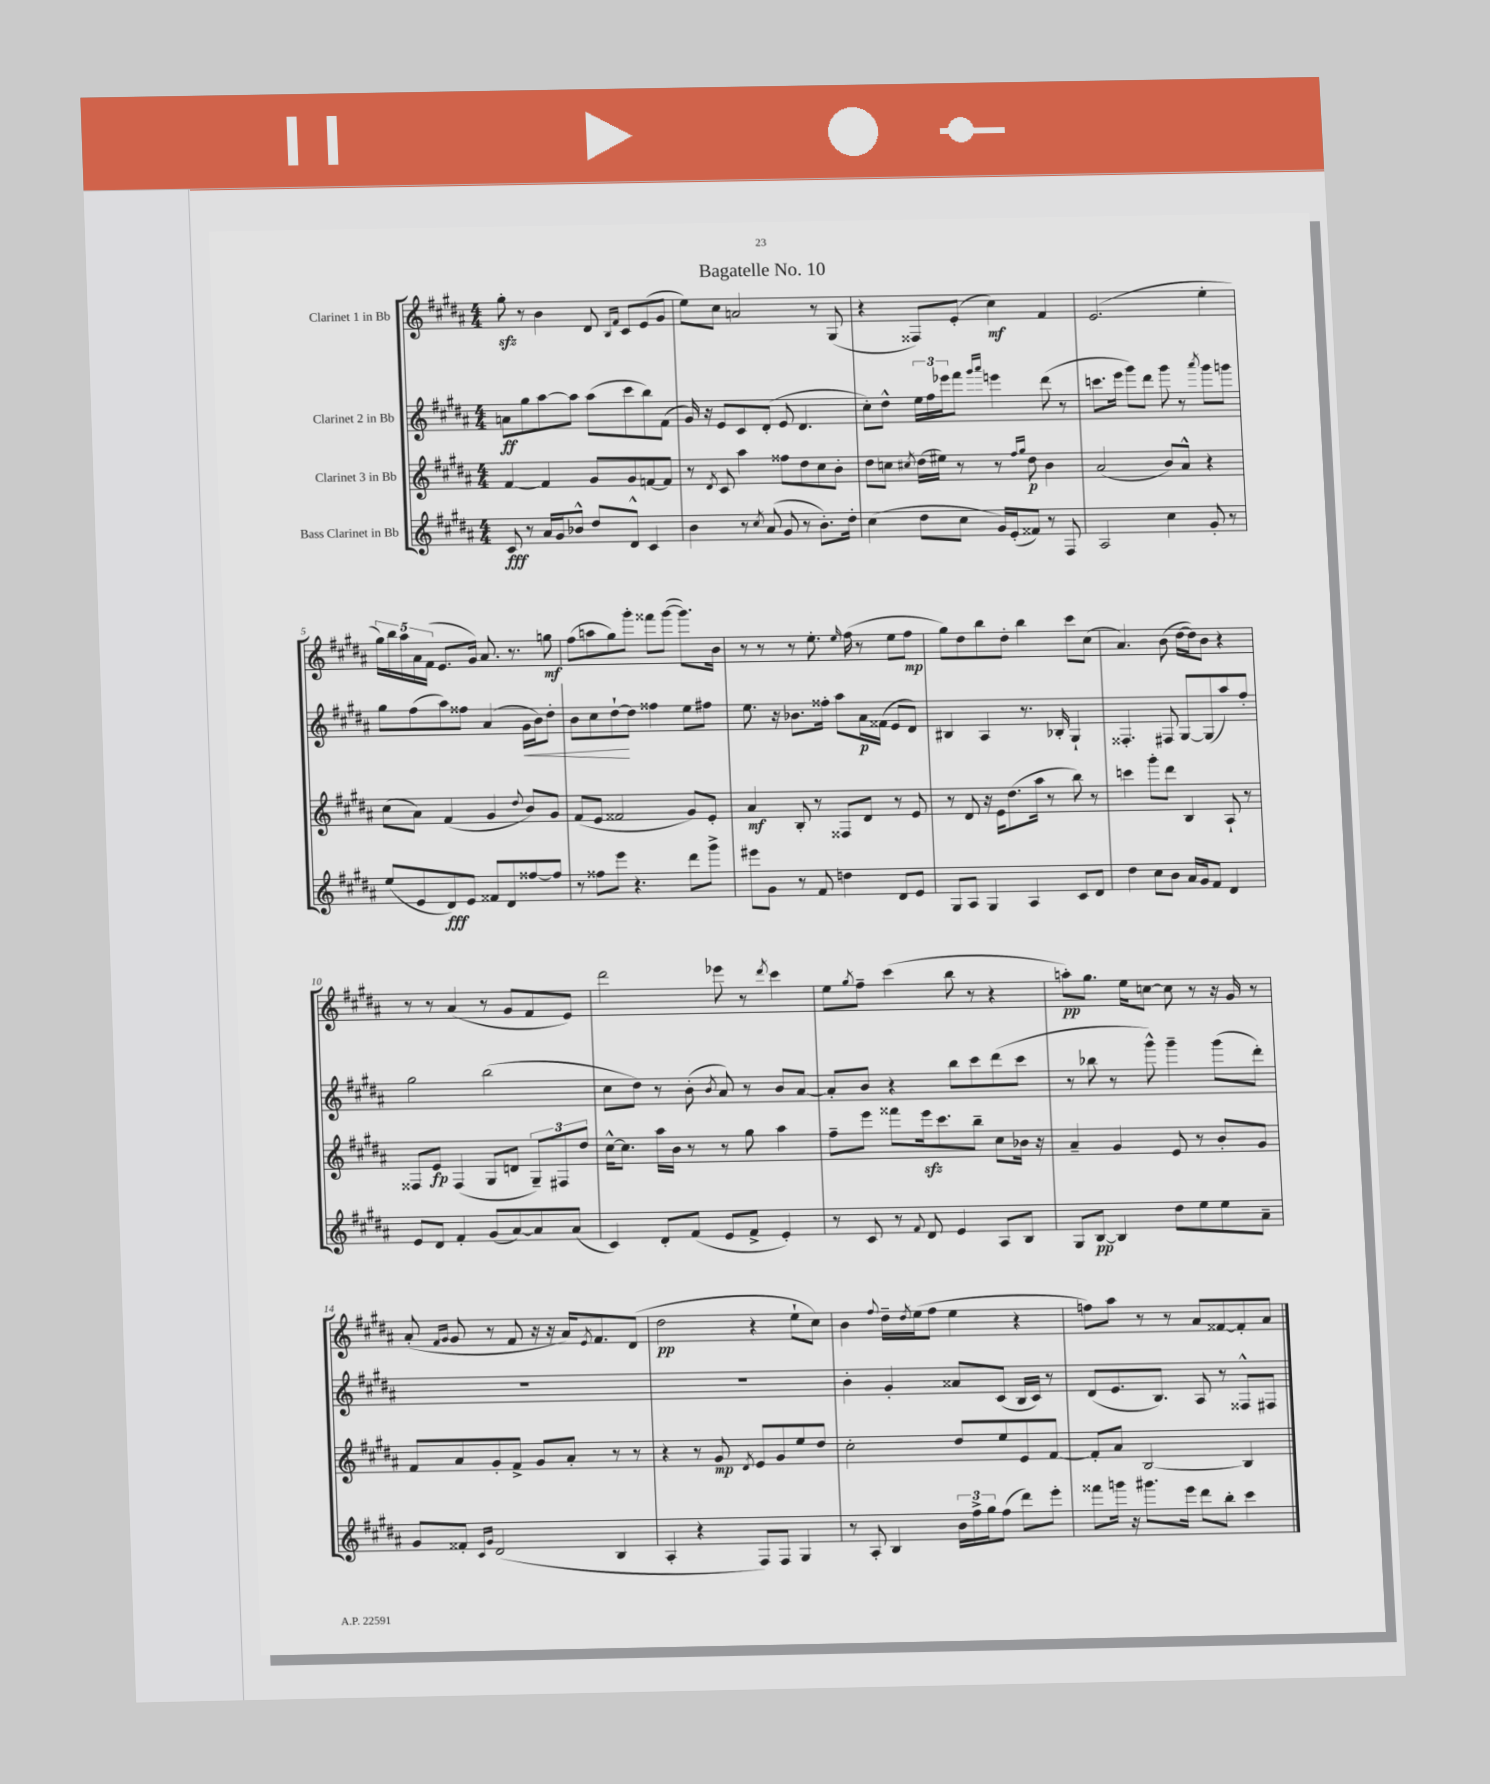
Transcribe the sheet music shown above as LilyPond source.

\header { title = "Bagatelle No. 10" }
<<
\new StaffGroup <<
\new Staff = "s0" \with { instrumentName = "Clarinet 1 in Bb" } {
    \clef treble \key b \major \numericTimeSignature \time 4/4
    gis''8-.\sfz r8 b'4 dis'8 \grace { b16 fis'16 } cis'8 e'8( gis'8 |
    e''8) cis''8 a'2 r8 gis8( |
    r4 fisis8) e'8-.( cis''4\mf) fis'4 |
    e'2.( e''4-. |
    \tuplet 5/4 { gis''16) b''16 ais''16 ais'16 fis'16( } e'8. gis'16) ais'8. r8. g''8\mf |
    fis''8( a''8 gis''8) gis'''8-. fisis'''8 gis'''8~( gis'''8.) b'16 |
    r8 r8 r8 e''8.-. \grace { e''16 } fis''16( r8 e''8 fis''8\mp |
    gis''8) dis''8 b''8 dis''8-. b''4 cis'''8 cis''8( |
    ais'4.) b'8( dis''16~ dis''16) b'8 r4 |
    r8 r8 ais'4( r8 gis'8 fis'8 e'8) |
    dis'''2 ees'''8 r8 \acciaccatura { dis'''8 } cis'''4 |
    e''8 \acciaccatura { gis''8 } fis''8-- cis'''4( b''8 r8 r4 |
    a''8-.\pp) gis''8. e''16 c''8~ c''8 r8 r16 gis'16 r8 |
    ais'8-.( \grace { fis'16 gis'16 } gis'8 r8 fis'8 r16 r16 ais'16) \acciaccatura { e'8 } fis'8. dis'8( |
    dis''2\pp r4 e''8-! cis''8) |
    b'4 \appoggiatura { fis''8 } dis''16-- \acciaccatura { dis''8 } e''16( fis''8 e''4 r4 |
    f''8) ais''8 r8 r8 ais'8 fisis'8~ fisis'8-. ais'8 \bar "|." |
}
\new Staff = "s1" \with { instrumentName = "Clarinet 2 in Bb" } {
    \clef treble \key b \major \numericTimeSignature \time 4/4
    a'8\ff gis''8 ais''8~ ais''8 ais''8( cis'''8 b''8) fis'8( |
    gis'16) r16 e'8 cis'8 dis'8-.( e'8 dis'4. |
    cis''8-.) dis''8-^ \tuplet 3/2 { e''16 fis''16 ees'''16 } fis'''8 \grace { gis'''16 ais'''16 } e'''4 dis'''8( r8 |
    c'''8. e'''16 gis'''8) dis'''8 gis'''8 r8 \acciaccatura { ais'''8 } gis'''8 g'''8 |
    gis''8 fis''8( ais''8) fisis''8 ais'4( gis'16\< b'16) dis''8-. |
    b'8 cis''8 dis''8~-!\! dis''8 fisis''4 e''8 fis''8 |
    e''8. r16 bes'8. fisis''16-. ais''8 ais'16\p fisis'16( e'8 dis'8) |
    bis4 ais4 r8. bes16-. gis4-! |
    fisis4.-. fis8 gis8~ gis8( ais''8) fis''8-. |
    gis''2 b''2( |
    cis''8 dis''8) r8 b'8-.( \acciaccatura { b'8 } ais'8) r8 b'8 ais'8~ |
    ais'8-. b'8 r4 b''8 cis'''8 dis'''8( cis'''8 |
    r8 bes''8 r8 gis'''8-^) gis'''4-- gis'''8( dis'''8-.) |
    R1 |
    R1 |
    b'4-. gis'4-. aisis'8 cis'8( b16 cis'16) r8 |
    dis'8( e'8. b8.) ais8 r8 fisis8-^ fis8 \bar "|." |
}
\new Staff = "s2" \with { instrumentName = "Clarinet 3 in Bb" } {
    \clef treble \key b \major \numericTimeSignature \time 4/4
    fis'4~ fis'4 gis'8 gis'8 f'8~ f'8 |
    r8 \acciaccatura { dis'8 } cis'8 ais''4 fisis''8 dis''8 cis''8 b'8-. |
    dis''8 c''8 \acciaccatura { cis''8 } dis''16( eis''16) r8 r8 \grace { fis''16 gis''16 } dis''8\p b'4 |
    ais'2( b'8) ais'8-^ r4 |
    cis''8( ais'8) fis'4( gis'4 \appoggiatura { dis''8 } b'8) gis'8 |
    fis'8( e'8 fisis'2 gis'8) e'8-. |
    ais'4\mf b8-. r8 fisis8 dis'8 r8 e'8 |
    r8 dis'8 r16 e'16 dis''8.( ais''16 r8 b''8) r8 |
    c'''4 gis'''8-. dis'''8 b4 ais8-! r8 |
    fisis8 e'8\fp fisis4( gis8 d'8 \tuplet 3/2 { gis8--) fis8 dis''8 } |
    cis''16~-^ cis''8. ais''16 b'16 r8 r8 gis''8 ais''4 |
    fis''8-- e'''8 fisis'''8 e'''16\sfz cis'''8. b''8-- cis''8 bes'16 r16 |
    ais'4-- gis'4 e'8 r8 b'8-. gis'8 |
    fis'8 ais'8 gis'8-. fis'8-> gis'8 ais'8-. r8 r8 |
    r4 r8 gis'8\mp \acciaccatura { dis'8 } e'8 gis'8 e''8 dis''8 |
    cis''2-. dis''8 e''8 e'8 fis'8~ |
    fis'8-. ais'8 b2~ b4 \bar "|." |
}
\new Staff = "s3" \with { instrumentName = "Bass Clarinet in Bb" } {
    \clef treble \key b \major \numericTimeSignature \time 4/4
    cis'8\fff r8 ais'16 gis'16 bes'8-^ dis''8 dis'8-^ cis'4 |
    b'4 r8 \acciaccatura { cis''8 } ais'8( gis'8 r8 b'8.-.) dis''16-. |
    cis''4( dis''8 cis''8 gis'16) e'16-.( fisis'8) r8 fis8 |
    ais2 cis''4 gis'8-. r8 |
    e''8( e'8 dis'8\fff) e'8 fisis'8 dis'8 fisis''8~ fisis''8 |
    r8 fisis''8 e'''8 r4. dis'''8 gis'''8-> |
    eis'''8 gis'8 r8 fis'8 d''4 dis'8 e'8 |
    gis8 ais8 gis4 ais4 cis'8 dis'8 |
    dis''4 cis''8 b'8 ais'16 gis'16 fis'8 dis'4 |
    e'8 dis'8 fis'4-. gis'8( ais'8~) ais'8 ais'8( |
    cis'4) dis'8-. fis'8( e'8 fis'8-> e'4-.) |
    r8 cis'8 r8 \appoggiatura { fis'8 } dis'8 e'4 ais8 b8 |
    gis8 b8~\pp b4 dis''8 e''8 e''8 ais'8-- |
    gis'8 fisis'8-. \grace { cis'16 gis'16 } dis'2( b4 |
    ais4-. r4 fis8) fis8 gis4 |
    r8 ais8-. b4 \tuplet 3/2 { b'16 fis''16-> gis''16 } fis''8( dis'''8) e'''8-. |
    fisis'''8 g'''16 r16 gis'''8. e'''16 dis'''8 b''8-. cis'''4 \bar "|." |
}
>>
>>
